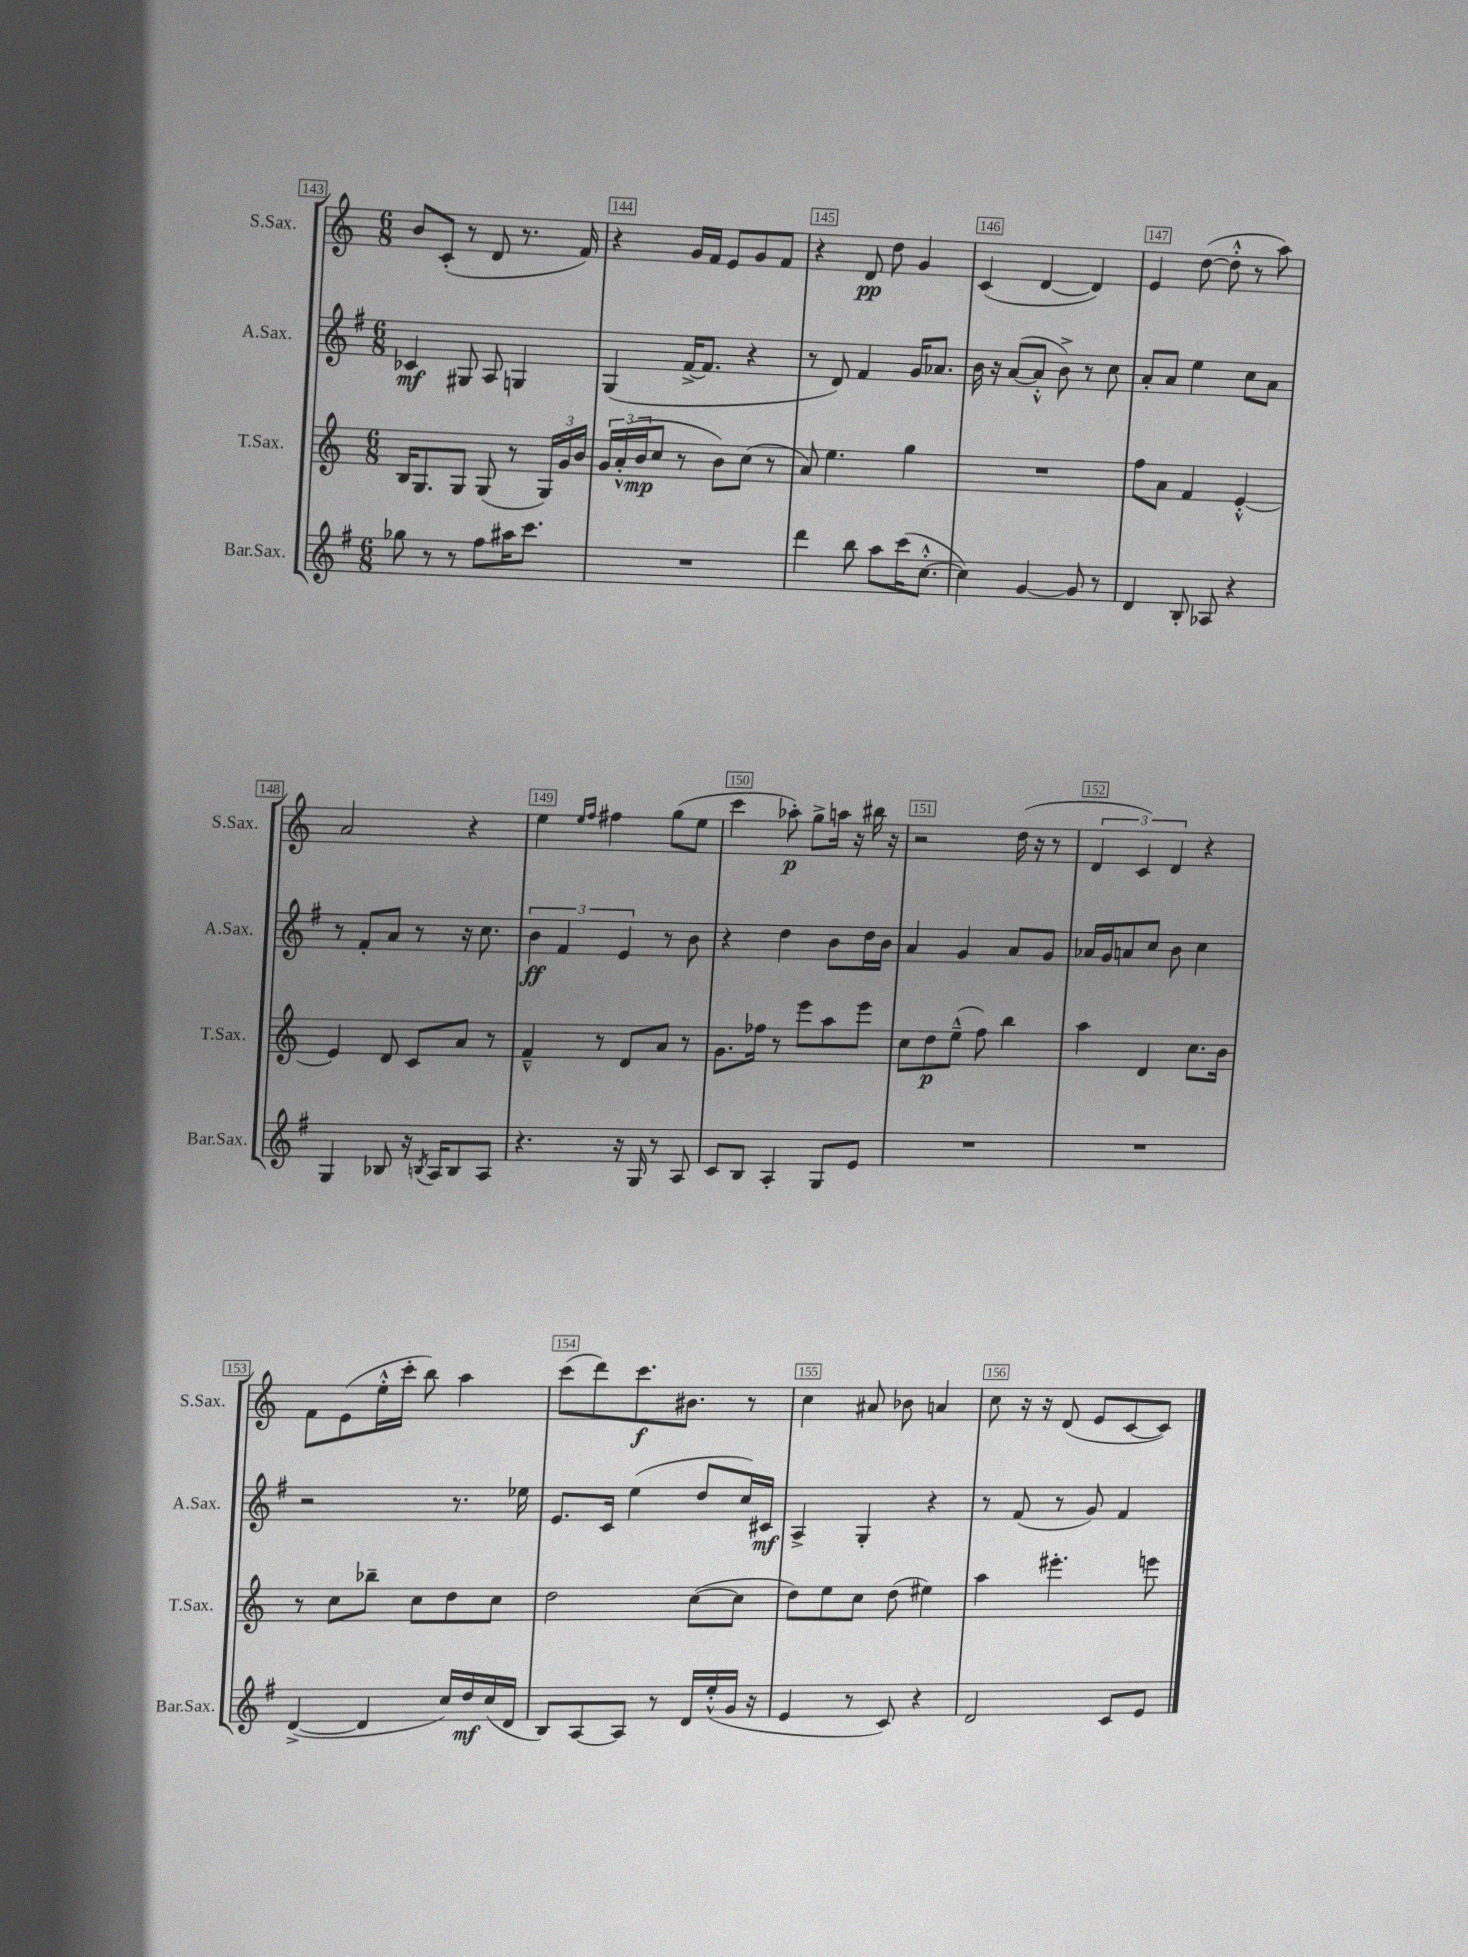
<<
\new StaffGroup <<
\new Staff = "s0" \with { instrumentName = "S.Sax." shortInstrumentName = "S.Sax." } {
    \clef treble \key c \major \numericTimeSignature \time 6/8
    b'8 c'8-.( r8 d'8 r8. f'16) |
    r4 g'16 f'16 e'8 g'8 f'8 |
    r4 d'8\pp d''8 g'4 |
    c'4( d'4~ d'4) |
    e'4 d''8~( d''8-.-^ r8 a''8) |
    a'2 r4 |
    e''4 \grace { e''16 f''16 } fis''4 g''8( e''8 |
    c'''4 aes''8-.\p) g''8-> a''16 r16 bis''16 r16 |
    r2 d''16( r16 r8 |
    \tuplet 3/2 { d'4 c'4) d'4 } r4 |
    f'8 e'8( e''16-.-^ c'''16-. b''8) a''4 |
    c'''8( d'''8) c'''8.\f bis'8. r8 |
    c''4 ais'8 bes'8 a'4 |
    c''8 r16 r16 d'8( e'8 c'8~ c'8) \bar "|." |
}
\new Staff = "s1" \with { instrumentName = "A.Sax." shortInstrumentName = "A.Sax." } {
    \clef treble \key g \major \numericTimeSignature \time 6/8
    ces'4\mf gis8 a8 g4 |
    g4( fis'16~-> fis'8. r4 |
    r8 d'8) fis'4 g'16 aes'8. |
    b'16 r16 a'8~( a'8-.-^ b'8->) r8 c''8 |
    a'8-. a'8 e''4 c''8 a'8 |
    r8 fis'8-. a'8 r8 r16 c''8. |
    \tuplet 3/2 { b'4\ff fis'4 e'4 } r8 b'8 |
    r4 d''4 b'8 d''16 b'16 |
    a'4 g'4 a'8 g'8 |
    aes'16 g'16 a'8 c''8 b'8 c''4 |
    r2 r8. ees''16 |
    e'8. c'16 e''4( d''8 c''16) cis'16\mf |
    a4-> g4-. r4 |
    r8 fis'8( r8 g'8) fis'4 \bar "|." |
}
\new Staff = "s2" \with { instrumentName = "T.Sax." shortInstrumentName = "T.Sax." } {
    \clef treble \key c \major \numericTimeSignature \time 6/8
    b16 g8. g8 g8( r8 \tuplet 3/2 { g16) g'16 b'16 } |
    \tuplet 3/2 { g'16 a'16-.-^( b'16\mp } c''8 r8 b'8) c''8( r8 |
    a'8) e''4. g''4 |
    R2. |
    f''8 a'8 f'4 e'4~-.-^ |
    e'4 d'8 c'8 a'8 r8 |
    f'4---^ r8 d'8 a'8 r8 |
    g'8. fes''16 r8 e'''8 a''8 e'''8 |
    c''8 d''8\p e''8---^( f''8) b''4 |
    a''4 d'4 c''8. b'16 |
    r8 c''8 bes''8-- c''8 d''8 c''8 |
    d''2 c''8~( c''8 |
    d''8) e''8 c''8 d''8( eis''4) |
    a''4 eis'''4.-. e'''8 \bar "|." |
}
\new Staff = "s3" \with { instrumentName = "Bar.Sax." shortInstrumentName = "Bar.Sax." } {
    \clef treble \key g \major \numericTimeSignature \time 6/8
    ges''8 r8 r8 fis''8 ais''16 c'''8. |
    R2. |
    d'''4 b''8 a''8 c'''16( c''8.~-.-^ |
    c''4) g'4~ g'8 r8 |
    d'4 b8-. aes8 r4 |
    g4 bes8 r16 \acciaccatura { b8 } a16 b8 a8 |
    r4. r16 g16 r8 a8 |
    c'8 b8 a4-. g8 e'8 |
    R2. |
    R2. |
    d'4~->( d'4 c''16) d''16\mf c''16( d'16 |
    b8) a8~ a8 r8 d'16 e''16-.-^( g'16 r16 |
    e'4 r8 c'8) r4 |
    d'2 c'8 e'8 \bar "|." |
}
>>
>>
\layout { \context { \Score currentBarNumber = #143 \override BarNumber.break-visibility = ##(#f #t #t) barNumberVisibility = #all-bar-numbers-visible \override BarNumber.stencil = #(make-stencil-boxer 0.1 0.3 ly:text-interface::print) } }
